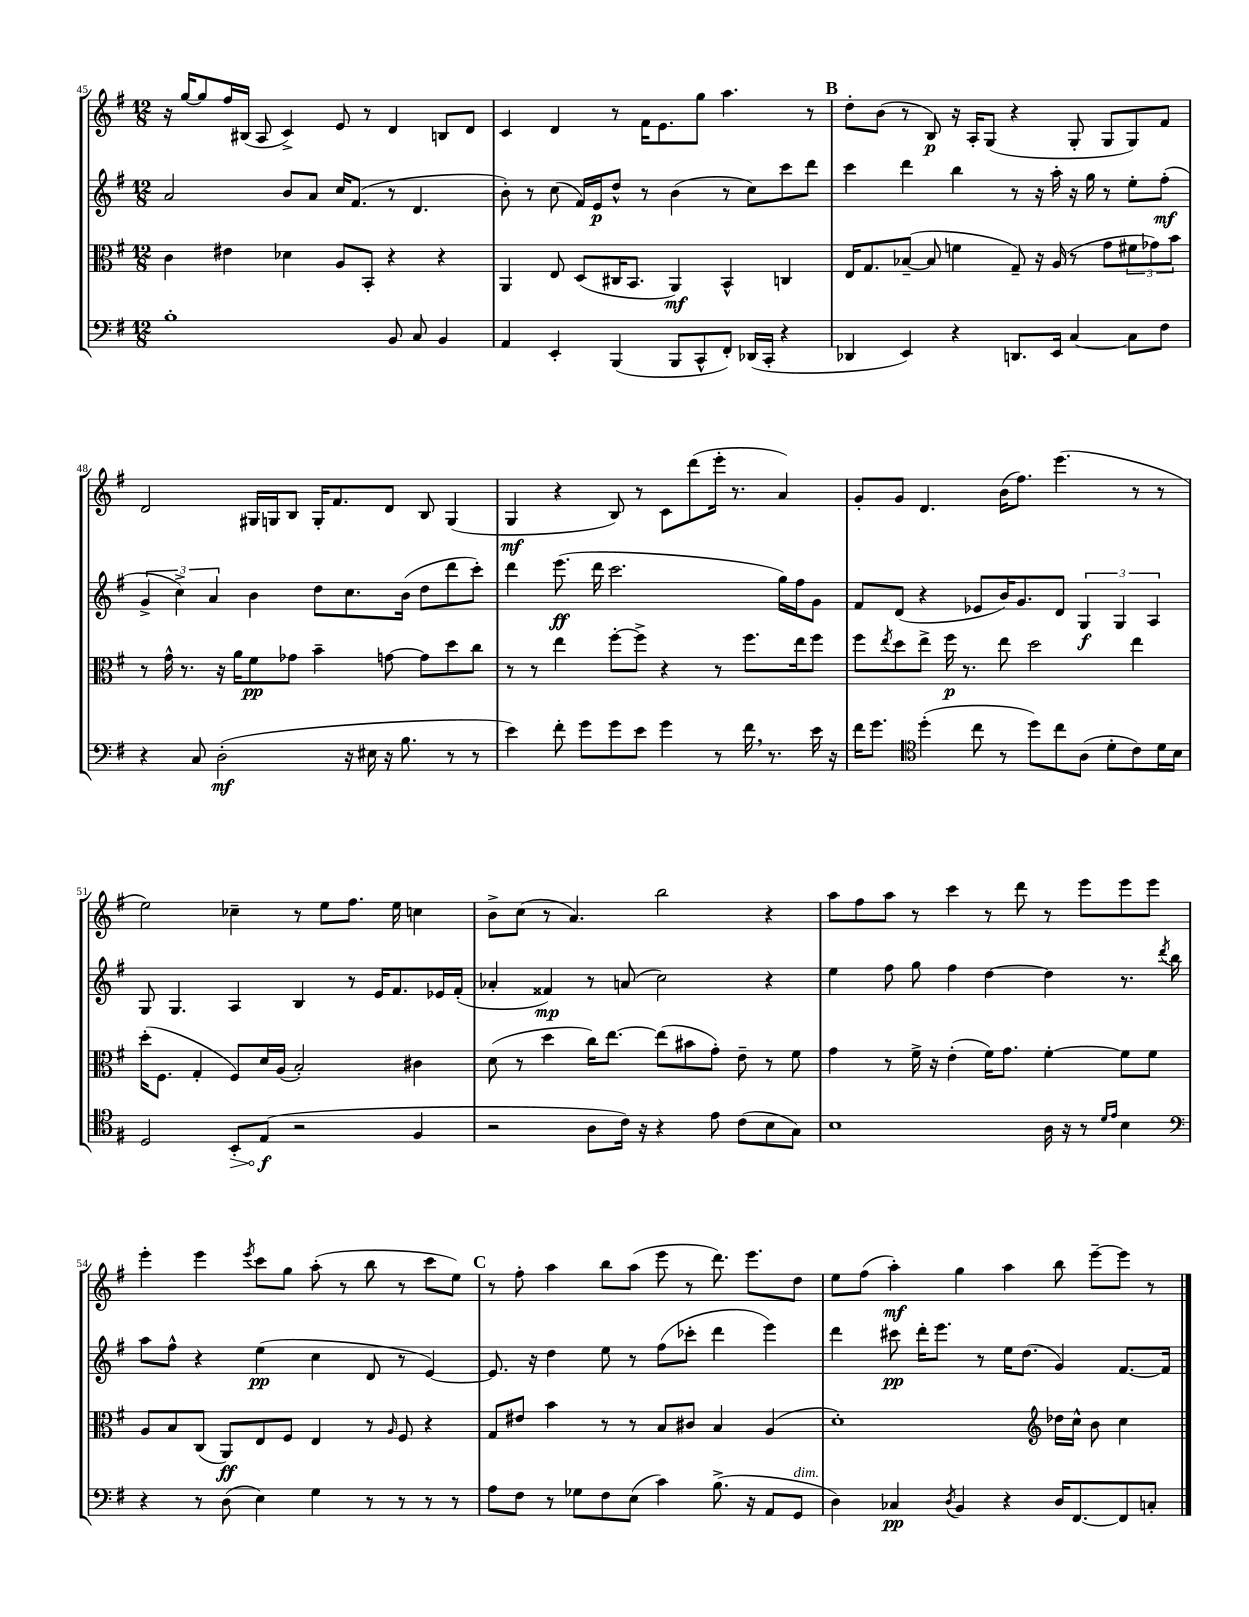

**kern	**kern	**kern	**kern
*staff4	*staff3	*staff2	*staff1
*clefF4	*clefC3	*clefG2	*clefG2
*k[f#]	*k[f#]	*k[f#]	*k[f#]
*M12/8	*M12/8	*M12/8	*M12/8
1B'	4c	2a	16r
.	.	.	[16gg
.	.	.	8gg]
.	4e#	.	16ff#
.	.	.	(16B#
.	.	.	8A
.	4d-	8b	4c^)
.	.	8a	.
.	8A	16cc	8e
.	.	(8.f#	.
.	8BB'	.	8r
8BB	4r	8r	4d
8C	.	4.d	.
4BB	4r	.	8B
.	.	.	8d
=	=	=	=
4AA	4AA	8b')	4c
.	.	8r	.
4EE'	8E	(8cc	4d
.	(8D	16f#)	.
.	.	16e	.
(4BBB	16C#	8dd^^	8r
.	8.BB	.	.
.	.	8r	16f#
.	.	.	8.e
8BBB	4AA)	(4b	.
8CC^^	.	.	8gg
8FF#')	4BB^^	8r	4.aa
(16DD-	.	8cc)	.
16CC'	.	.	.
4r	4C	8ccc	.
.	.	8ddd	8r
=	=	=	=
4DD-	16E	4ccc	8dd'
.	8.G	.	.
.	.	.	(8b
4EE)	([8B-~	4ddd	8r
.	8B-]	.	8B)
4r	4f	4bb	16r
.	.	.	16A'
.	.	.	(8G
8.DD	8G~)	8r	4r
.	16r	16r	.
16EE	(16A	16aa'	.
[4C	8r	16r	8G'
.	.	16gg	.
.	8g	8r	8G
8C]	12f#	8ee'	8G)
.	12g-)	.	.
8F#	.	(8ff#'	8f#
.	12b	.	.
=	=	=	=
4r	8r	6g^	2d
.	16g^^	.	.
.	.	6cc^)	.
.	8.r	.	.
8C	.	.	.
.	.	6a	.
(2D'	16r	.	.
.	16a	.	.
.	8f#	4b	16G#
.	.	.	16G
.	8g-	.	8B
.	4b~	8dd	16G'
.	.	.	8.f#
16r	.	8.cc	.
16E#	.	.	.
16r	[8g	.	8d
8.B	.	(16b	.
.	8g]	8dd	8B
8r	8dd	8ddd	(4G
8r	8cc	8ccc')	.
=	=	=	=
4e)	8r	4ddd	4G
.	8r	.	.
8f#'	4ee	(8.eee	4r
8g	.	.	.
.	.	16ddd	.
8g	[8ff#'	2.ccc	8B)
8e	8ff#^]	.	8r
4g	4r	.	8c
.	.	.	(8ddd
8r	8r	.	16eee'
.	.	.	8.r
16f#	8.ff#	.	.
8.r	.	.	.
.	.	16gg)	4a)
.	16ee	16ff#	.
16e	8ff#	8g	.
16r	.	.	.
=	=	=	=
16f#	8ff#	8f#	8g'
8.g	.	.	.
.	8qee	.	.
.	8dd	(8d	8g
*clefC4	*	*	*
(4dd'	8ee^	4r	4.d
.	16ff#	.	.
.	8.r	.	.
8cc	.	8e-	.
8r	8ee	16b)	(16b
.	.	8.g	8.ff#)
8dd)	2dd	.	.
8cc	.	8d	(4.eee
(8A	.	6G	.
8d'	.	.	.
.	.	6G	.
8c)	4ee	.	8r
.	.	6A	.
16d	.	.	8r
16B	.	.	.
=	=	=	=
2D	(16dd'	8G	2ee)
.	8.F#	.	.
.	.	4.G	.
.	4G'	.	.
8BB'	8F#)	4A	4cc-~
(8E	16d	.	.
.	(16A	.	.
2r	2B')	4B	8r
.	.	.	8ee
.	.	8r	8.ff#
.	.	16e	.
.	.	8.f#	16ee
4F#	4c#	.	4cc
.	.	16e-	.
.	.	(16f#'	.
=	=	=	=
2r	(8d	4a-'	8b^
.	8r	.	(8cc
.	4dd	4f##)	8r
.	.	.	4.a)
8A	16cc)	8r	.
.	[8.ee	.	.
16c)	.	(8a	.
16r	.	.	.
4r	(8ee]	2cc)	2bb
.	8b#	.	.
8e	8g')	.	.
(8c	8e~	.	.
8B	8r	4r	4r
8G)	8f#	.	.
=	=	=	=
1B	4g	4ee	8aa
.	.	.	8ff#
.	8r	8ff#	8aa
.	16f#^	8gg	8r
.	16r	.	.
.	(4e'	4ff#	4ccc
.	16f#)	[4dd	8r
.	8.g	.	.
.	.	.	8ddd
16A	[4f#'	4dd]	8r
16r	.	.	.
8r	.	.	8eee
16qqd	.	.	.
16qqe	.	.	.
4B	8f#]	8.r	8eee
.	8f#	.	8eee
.	.	8qddd	.
.	.	16bb	.
=	=	=	=
*clefF4	*	*	*
4r	8A	8aa	4eee'
.	8B	8ff#^^	.
8r	(8C	4r	4eee
(8D	8AA)	.	.
.	.	.	8qeee
4E)	8E	(4ee	8ccc
.	8F#	.	8gg
4G	4E	4cc	(8aa'
.	.	.	8r
8r	8r	8d	8bb
.	16qqA	.	.
8r	8F#	8r	8r
8r	4r	[4e)	8ccc
8r	.	.	8ee)
=	=	=	=
8A	8G	8.e]	8r
8F#	8e#	.	8ff#'
.	.	16r	.
8r	4b	4dd	4aa
8G-	.	.	.
8F#	8r	8ee	8bb
(8E	8r	8r	(8aa
4c)	8B	(8ff#	8eee
.	8c#	8ccc-'	8r
(8.B^	4B	4ddd	8.ddd)
16r	.	.	8.eee
8AA	(4A	4eee)	.
8GG	.	.	8dd
=	=	=	=
4D)	1d')	4ddd	8ee
.	.	.	(8ff#
4C-	.	8ccc#	4aa')
.	.	16ddd'	.
.	.	8.eee	.
8qD	.	.	.
4BB	.	.	4gg
.	.	8r	.
4r	.	16ee	4aa
.	.	(8.dd	.
*	*clefG2	*	*
16D	16dd-	4g)	8bb
[8.FF#	16cc^^	.	.
.	8b	.	[8eee~
8FF#]	4cc	[8.f#	8eee]
8C'	.	.	8r
.	.	16f#]	.
==	==	==	==
*-	*-	*-	*-
